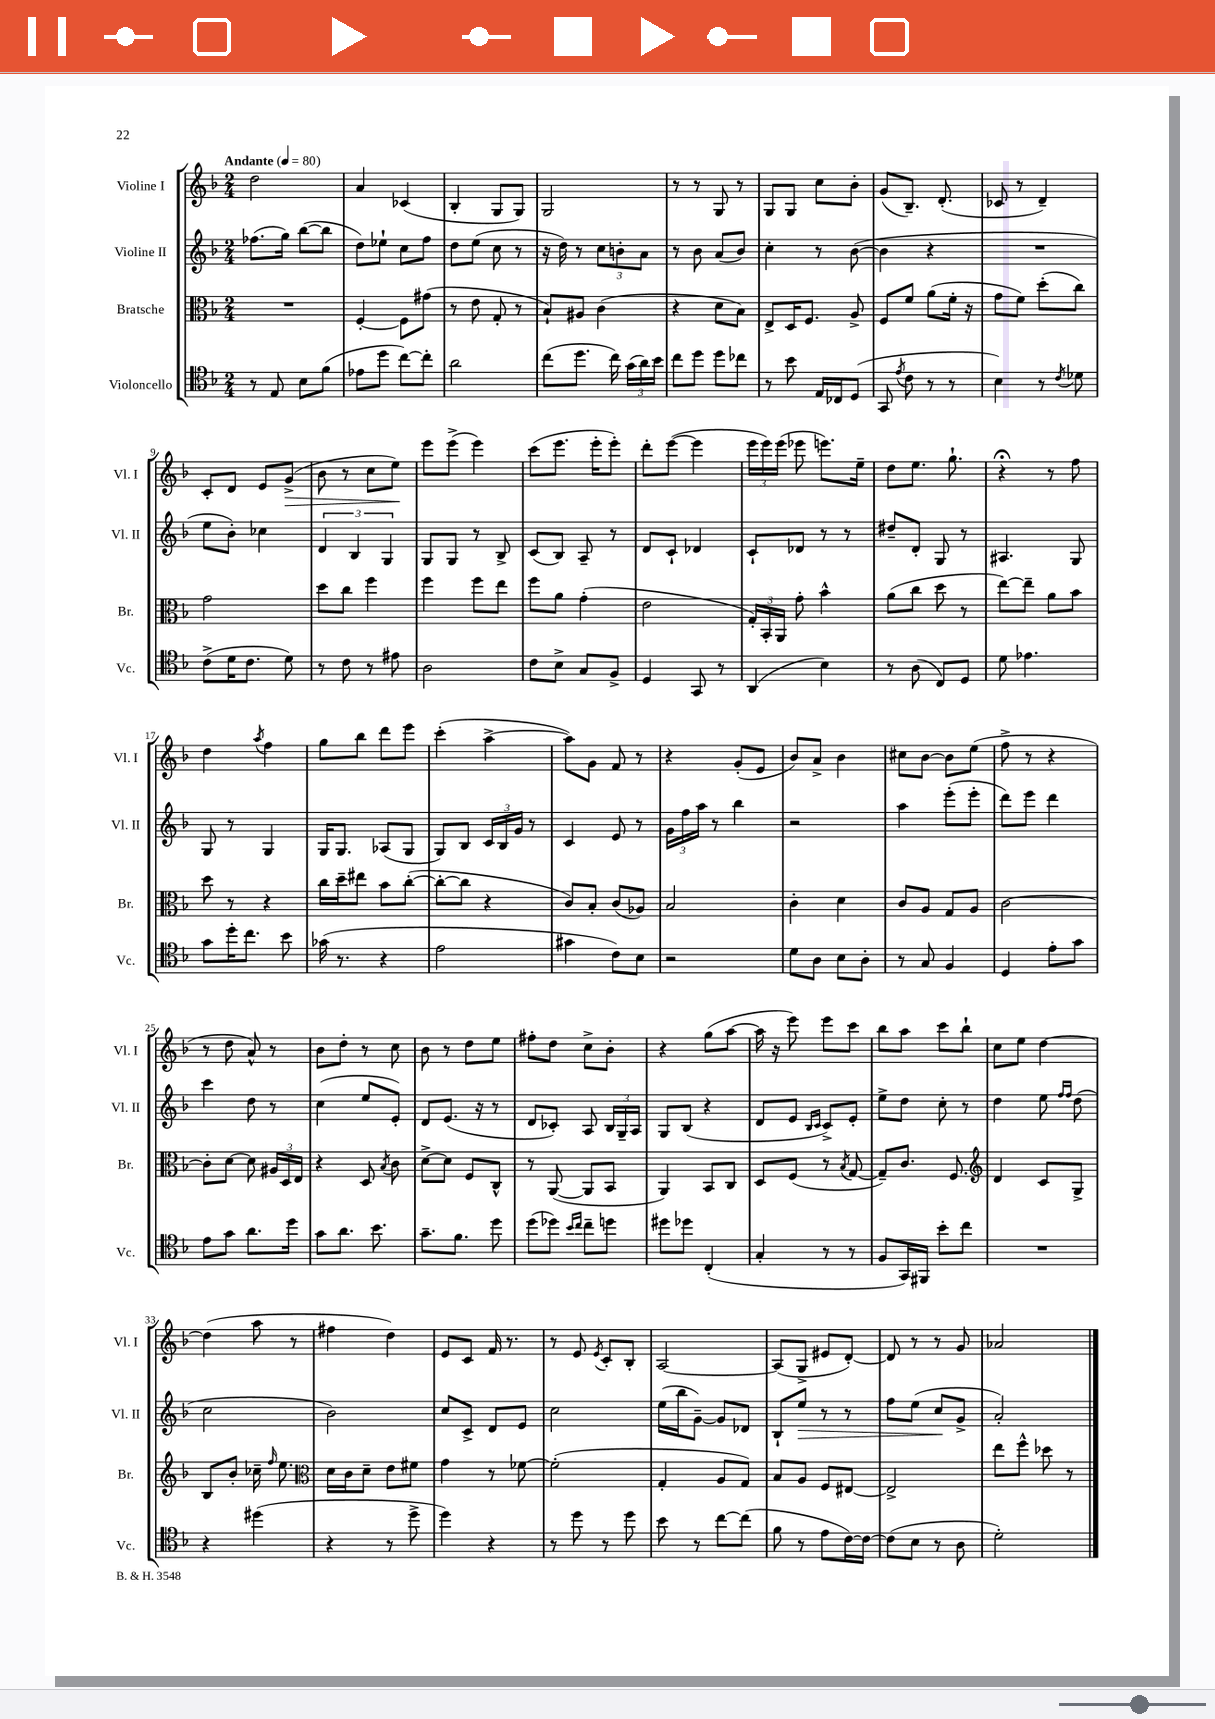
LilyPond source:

<<
\new StaffGroup <<
\new Staff = "s0" \with { instrumentName = "Violine I" shortInstrumentName = "Vl. I" } {
    \clef treble \key f \major \numericTimeSignature \time 2/4 \tempo "Andante" 4 = 80
    \autoBeamOff d''2 |
    a'4 ces'4( |
    bes4-. g8[ g8]) |
    g2 |
    r8 r8 g8 r8 |
    g8[ g8] c''8[ bes'8]-. |
    g'8[( bes8.]--) d'8.-.( |
    ces'8 r8 d'4--) |
    c'8[-. d'8] e'8[ g'8]->\>( |
    bes'8 r8 c''8[ e''8]\!) |
    e'''8[ e'''8]->( e'''4) |
    c'''8[( e'''8.] e'''16[-. e'''8]-.) |
    d'''8[-. e'''8]~( e'''4 |
    \tuplet 3/2 { e'''16[ e'''16) e'''16]( } ees'''8 e'''8.[) e''16]-- |
    d''8[ e''8.] g''8.-! |
    r4\fermata r8 f''8 |
    d''4 \acciaccatura { a''8 } f''4 |
    g''8[ bes''8] d'''8[ e'''8] |
    c'''4-.( a''4~-> |
    a''8[) g'8] f'8 r8 |
    r4 g'8[-.( e'8] |
    bes'8[) a'8]-> bes'4 |
    cis''8[ bes'8]~ bes'8[ e''8]( |
    f''8-> r8 r4 |
    r8 d''8 a'8-^) r8 |
    bes'8[ d''8]-. r8 c''8 |
    bes'8 r8 d''8[ e''8] |
    fis''8[-. d''8] c''8[-> bes'8]-. |
    r4 g''8[( a''8]~ |
    a''16 r16 e'''8) e'''8[ c'''8] |
    bes''8[ a''8] c'''8[ bes''8]-! |
    c''8[ e''8] d''4~ |
    d''4( a''8 r8 |
    fis''4 d''4) |
    e'8[ c'8] f'16 r8. |
    r8 e'8 \acciaccatura { e'8 } c'8[-. bes8]-. |
    a2~ |
    a8[( g8]-> eis'8[ d'8]~-.) |
    d'8 r8 r8 g'8 |
    aes'2 \bar "|." |
}
\new Staff = "s1" \with { instrumentName = "Violine II" shortInstrumentName = "Vl. II" } {
    \clef treble \key f \major \numericTimeSignature \time 2/4
    \autoBeamOff fes''8.[( g''16]) bes''8[~( bes''8] |
    d''8[) ees''8]-! c''8[ f''8] |
    d''8[ e''8]( c''8 r8 |
    r16 d''16) r8 \tuplet 3/2 { c''8[ b'8-. a'8] } |
    r8 bes'8 a'8[( bes'8]) |
    c''4-. r8 bes'8~( |
    bes'4 r4 |
    R2 |
    e''8[ bes'8]-.) ces''4 |
    \tuplet 3/2 { d'4 bes4 g4 } |
    g8[ g8] r8 bes8-> |
    c'8[( bes8]) a8-- r8 |
    d'8[ c'8]-! des'4 |
    c'8[-! des'8] r8 r8 |
    dis''8[-- d'8]-. g8 r8 |
    ais4. g8 |
    g8 r8 g4 |
    g16[ g8.] aes8[( g8] |
    g8[) bes8] \tuplet 3/2 { c'16[ bes16 g'16] } r8 |
    c'4 e'8 r8 |
    \tuplet 3/2 { g'16[ f''16 a''16] } r8 bes''4 |
    r2 |
    a''4 e'''8[-.( e'''8]-. |
    d'''8[) e'''8] d'''4 |
    c'''4 d''8 r8 |
    c''4( e''8[ e'8]-.) |
    d'8[ e'8.]( r16 r8 |
    d'8[ ces'8]-.) a8 \tuplet 3/2 { bes16[ g16-- a16] } |
    g8[ bes8]( r4 |
    d'8[ e'8] \grace { bes16[ c'16] } c'8[->) e'8]-. |
    e''8[-> d''8] c''8-. r8 |
    d''4 e''8 \grace { f''16[ f''16] } d''8( |
    c''2 |
    bes'2) |
    c''8[ c'8]-> d'8[ e'8] |
    c''2 |
    e''16[( bes''16 g'8]~--) g'8[ des'8] |
    bes8[-! e''8]\> r8 r8 |
    f''8[ e''8]( c''8[\! g'8]-> |
    a'2-.) \bar "|." |
}
\new Staff = "s2" \with { instrumentName = "Bratsche" shortInstrumentName = "Br." } {
    \clef alto \key f \major \numericTimeSignature \time 2/4
    \autoBeamOff R2 |
    f4~-. f8[ gis'8]( |
    r8 e'8 g8-. r8 |
    bes8[-!) ais8] c'4( |
    r4 d'8[ bes8]) |
    e8[-> d16 f8.] a8-> |
    f8[ f'8] a'8[( f'16]-. r16 |
    g'8[ f'8]) d''8[-.( c''8]) |
    g'2 |
    d''8[ c''8] f''4 |
    f''4 f''8[ e''8] |
    f''8[ a'8] g'4-.( |
    e'2 |
    \tuplet 3/2 { g16[-.) bes,16-. a,16] } g'8-. bes'4-^ |
    a'8[( c''8] d''8 r8 |
    e''8[~) e''8]-- a'8[ bes'8] |
    d''8 r8 r4 |
    c''16[ d''16-- eis''8] bes'8[ c''8]~-.( |
    c''8[~-. c''8] r4 |
    c'8[) bes8]-. c'8[( aes8]) |
    bes2 |
    c'4-. d'4 |
    c'8[ a8] g8[ a8] |
    c'2~ |
    c'8[-. d'8]~ d'8 \tuplet 3/2 { ais16[ d16 e16] } |
    r4 d8 \acciaccatura { bes8 } c'8 |
    d'8[~-> d'8] f8[ c8]-^ |
    r8 a,8~( a,8[ bes,8] |
    a,4) bes,8[ c8] |
    d8[ f8]( r8 \acciaccatura { bes8 } g8~ |
    g8[--) c'8.] f8. |
    \clef treble d'4 c'8[ g8]-> |
    bes8[ bes'8]-. ces''16-- \grace { f''16 } e''8. |
    \clef alto d'16[ c'16 d'8]-- e'8[ fis'8] |
    g'4 r8 fes'8~ |
    fes'2-.( |
    g4-. a8[ g8]) |
    bes8[ a8] f8[ eis8]~ |
    eis2-> |
    e''8[ f''8]-^ des''8 r8 \bar "|." |
}
\new Staff = "s3" \with { instrumentName = "Violoncello" shortInstrumentName = "Vc." } {
    \clef tenor \key f \major \numericTimeSignature \time 2/4
    \autoBeamOff r8 e8 bes8[ f'8]( |
    ees'8[ d''8] c''8[~) c''8]-. |
    a'2 |
    c''8[( d''8.] c''16) \tuplet 3/2 { g'16[( a'16) bes'16] } |
    c''8[ d''8] d''8[ ces''8] |
    r8 bes'8 e16[ ces16 d8]( |
    g,8 \acciaccatura { e'8 } c'8 r8 r8 |
    bes4) r8 \acciaccatura { c'8 } des'8 |
    c'8[->( d'16 c'8.] d'8) |
    r8 c'8 r8 eis'8 |
    a2 |
    c'8[ bes8]-> g8[ f8]-> |
    d4 g,8 r8 |
    a,4( bes4) |
    r8 a8( c8[) d8] |
    d'8 ees'4. |
    g'8[ d''16-. c''8.] bes'8 |
    ges'16( r8. r4 |
    e'2 |
    gis'4 c'8[) bes8] |
    r2 |
    d'8[ a8] bes8[ a8]-. |
    r8 g8 f4 |
    d4 e'8[-. g'8] |
    e'8[ g'8] a'8.[ d''16] |
    g'8[ a'8.] bes'8. |
    g'8.[-- f'8.] d''8 |
    d''8[( des''8]) \grace { bes'16[ c''16] } c''8[-- d''8] |
    dis''8[ des''8] c4-.( |
    g4-. r8 r8 |
    f8[ g,16) fis,16] bes'8[-. c''8] |
    R2 |
    r4 dis''4( |
    r4 r8 d''8-> |
    d''4) r4 |
    r8 d''8 r8 d''8 |
    bes'8 r8 c''8[~ c''8]( |
    f'8 r8 e'8[ c'16~) c'16]~ |
    c'8[( bes8] r8 a8 |
    d'2-.) \bar "|." |
}
>>
>>
